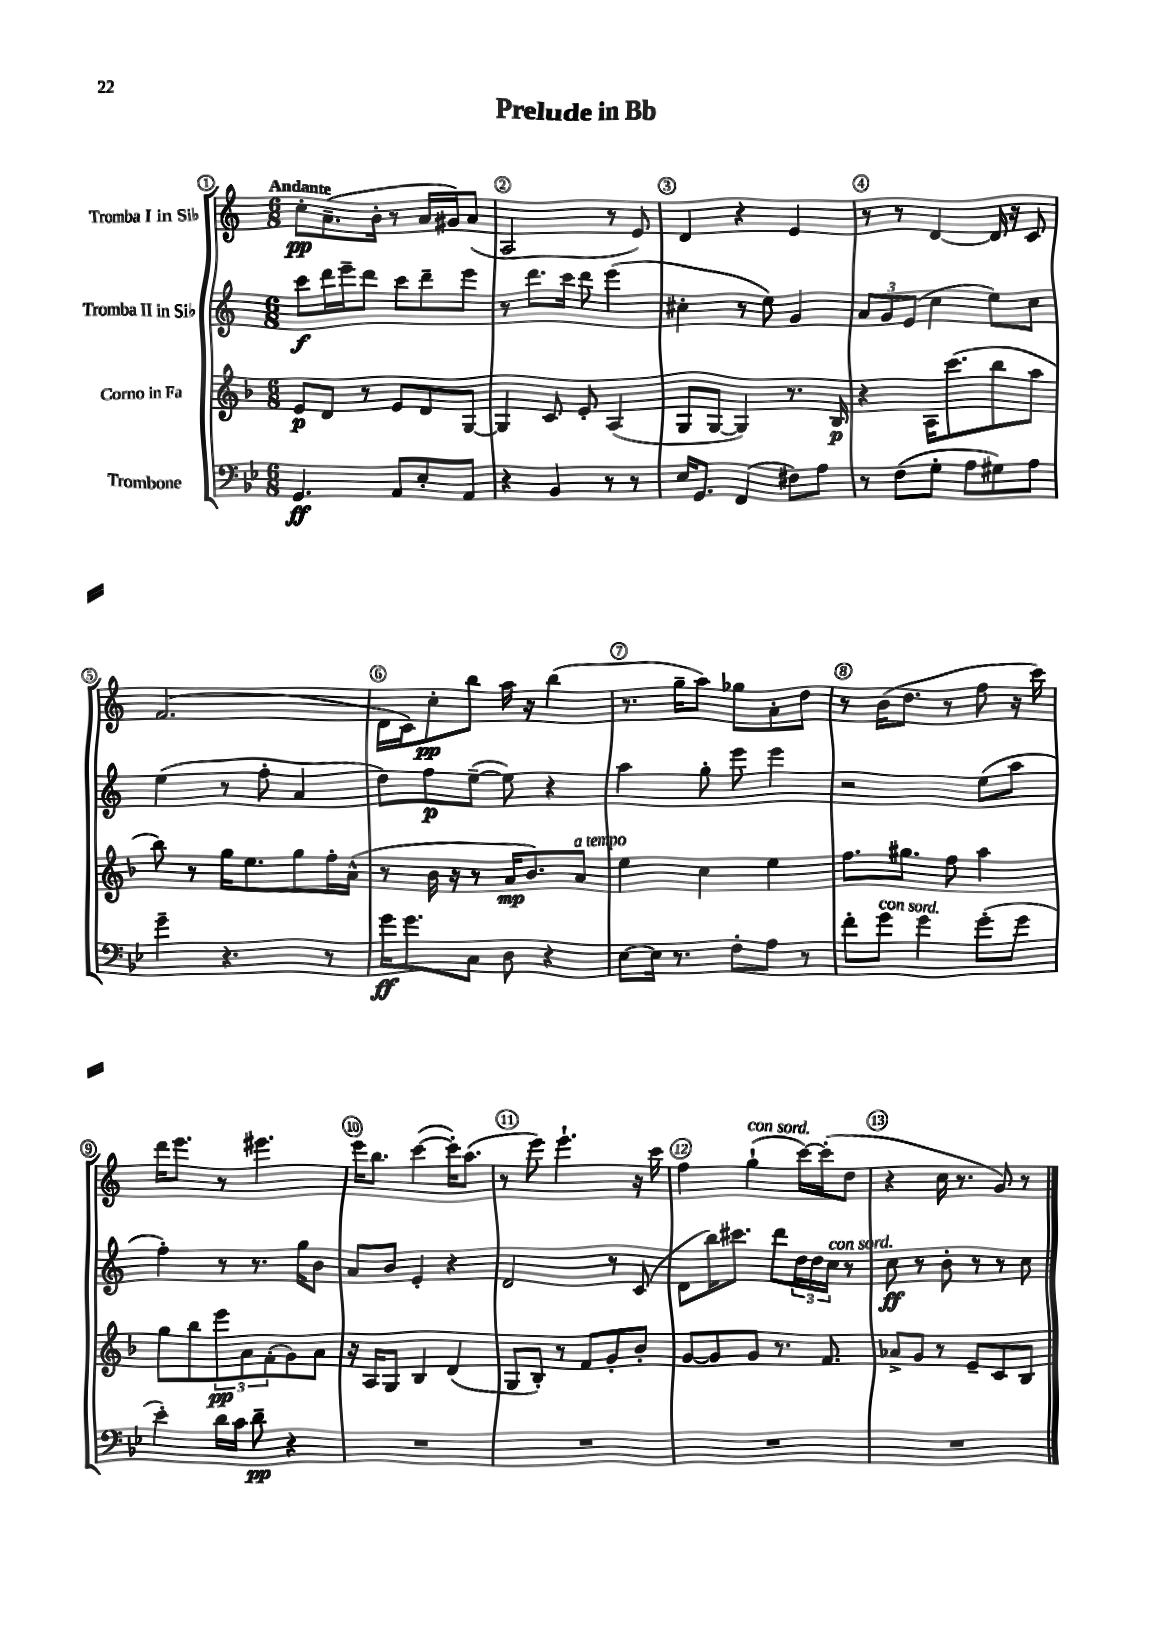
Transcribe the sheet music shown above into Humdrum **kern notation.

**kern	**kern	**kern	**kern
*staff4	*staff3	*staff2	*staff1
*clefF4	*clefG2	*clefG2	*clefG2
*k[b-e-]	*k[b-]	*k[]	*k[]
*M6/8	*M6/8	*M6/8	*M6/8
4.GG/	8e/L	8ccc\L	8cc'\L
.	8d/J	16ddd\L	(8.a~\
.	.	16eee~\J	.
.	8r	8ddd\J	.
.	.	.	16b'\Jk
8AA/L	8e/L	8ccc\L	8r
8E-'/	8d/	8ddd~\	16a/LL
.	.	.	16g#/J)
8AA/J	[8G/J	8eee\J	(8a/J
=	=	=	=
4r	4G/]	8r	2A/
.	.	8.ddd\L	.
4BB-/	8c/	.	.
.	.	16ccc\Jk	.
.	8e'/	8ddd\	.
8r	(4A/	(4eee\	8r
8r	.	.	8e/)
=	=	=	=
16E-/LK	8G/L	4cc#'\	4d/
8.GG/J	.	.	.
.	[8G/J	.	.
(4FF/	4G/])	8r	4r
.	.	8ee\)	.
8F#\L)	8.r	4g/	4e/
8A\J	.	.	.
.	16B-/	.	.
=	=	=	=
8r	4r	12a/L	8r
.	.	12g/	.
(8F\L	.	.	8r
.	.	(12e/J	.
8G'\J	16A\LK	4cc\	[4d/
.	(8.ccc\	.	.
8A\L	.	.	.
8G#\)	8bb-\	8ee\L)	16d/]
.	.	.	16r
8A\J	8aa\J	8cc\J	8c/
=	=	=	=
4g~\	8bb-\)	(4ee\	(2.f/
.	8r	.	.
4.r	16gg\LK	8r	.
.	8.ee\	.	.
.	.	8ff'\	.
.	8gg\	4a/	.
8r	16ff'\L	.	.
.	(16a^^\JJ	.	.
=	=	=	=
16g\LK	8r	8dd\L)	16d\LL
8.g\	.	.	16c\J)
.	16b-\	8ff\	8cc'\
.	16r	.	.
8C\J	8r	([8ee~\J	8bb\J
8D\	16a/LK	8ee\])	16aa\
.	8.b-/)	.	16r
4r	.	4r	(4bb\
.	8a/J	.	.
=	=	=	=
[8E-\L	4ee\	4aa\	8.r
16E-\]Jk	.	.	.
8.r	.	.	16gg~\LK
.	4cc\	8gg'\	8aa\J)
8F'\L	.	8eee\	8gg-\L
8A\J	4ee\	4eee\	8a'\
8r	.	.	8dd\J
=	=	=	=
8f'\L	8.ff\L	2r	8r
8g\J	.	.	(16b\LK
.	8.gg#\J	.	8.dd\J
4g\	.	.	.
.	8ff\	.	8r
(8g'\L	4aa\	(8ee\L	8ff\
8g\J	.	8aa\J	16r
.	.	.	16ccc\)
=	=	=	=
4e-'\)	8gg\L	4ff'\)	16ddd\LK
.	.	.	8.eee\J
.	8bb-\	.	.
16d\LL	12eee\	8r	8r
16c\JJ	.	.	.
.	12a\	.	.
8d~\	.	8.r	4.eee#\
.	(12f'\	.	.
4r	8g\)	.	.
.	.	16gg\LK	.
.	8a\J	8b\J	.
=	=	=	=
2.r	16r	8a/L	16eee\LK
.	16A/LK	.	8.bb\J
.	8G/J	8b/J	.
.	4B-/	4e'/	([4ccc\
.	(4d/	4r	16ccc'\]LK)
.	.	.	(8.aa\J
=	=	=	=
2.r	8G/L	2d/	8r
.	8B-'/J)	.	8eee\)
.	8r	.	4.eee`\
.	8f/L	.	.
.	8g'/	8r	.
.	8b-'/J	(8c/	16r
.	.	.	16ccc\
=	=	=	=
2.r	[8g/L	8d\L	4ff\
.	8g/]	16bb\K)	.
.	.	8.ccc#\J	.
.	8g/J	.	(4gg`\
.	8.r	8ddd\L	.
.	.	24dd\L	[16ccc\LL)
.	.	24dd\	.
.	8.f/	.	(16ccc'\]J
.	.	24cc\JJ	.
.	.	8r	8dd\J
=	=	=	=
2.r	8a-^/L	8cc\	4r
.	8g/J	8r	.
.	8r	8b'\	16cc\
.	.	.	8.r
.	8e~/L	8r	.
.	8c/	8r	8g/)
.	8B-/J	8cc\	8r
==	==	==	==
*-	*-	*-	*-
